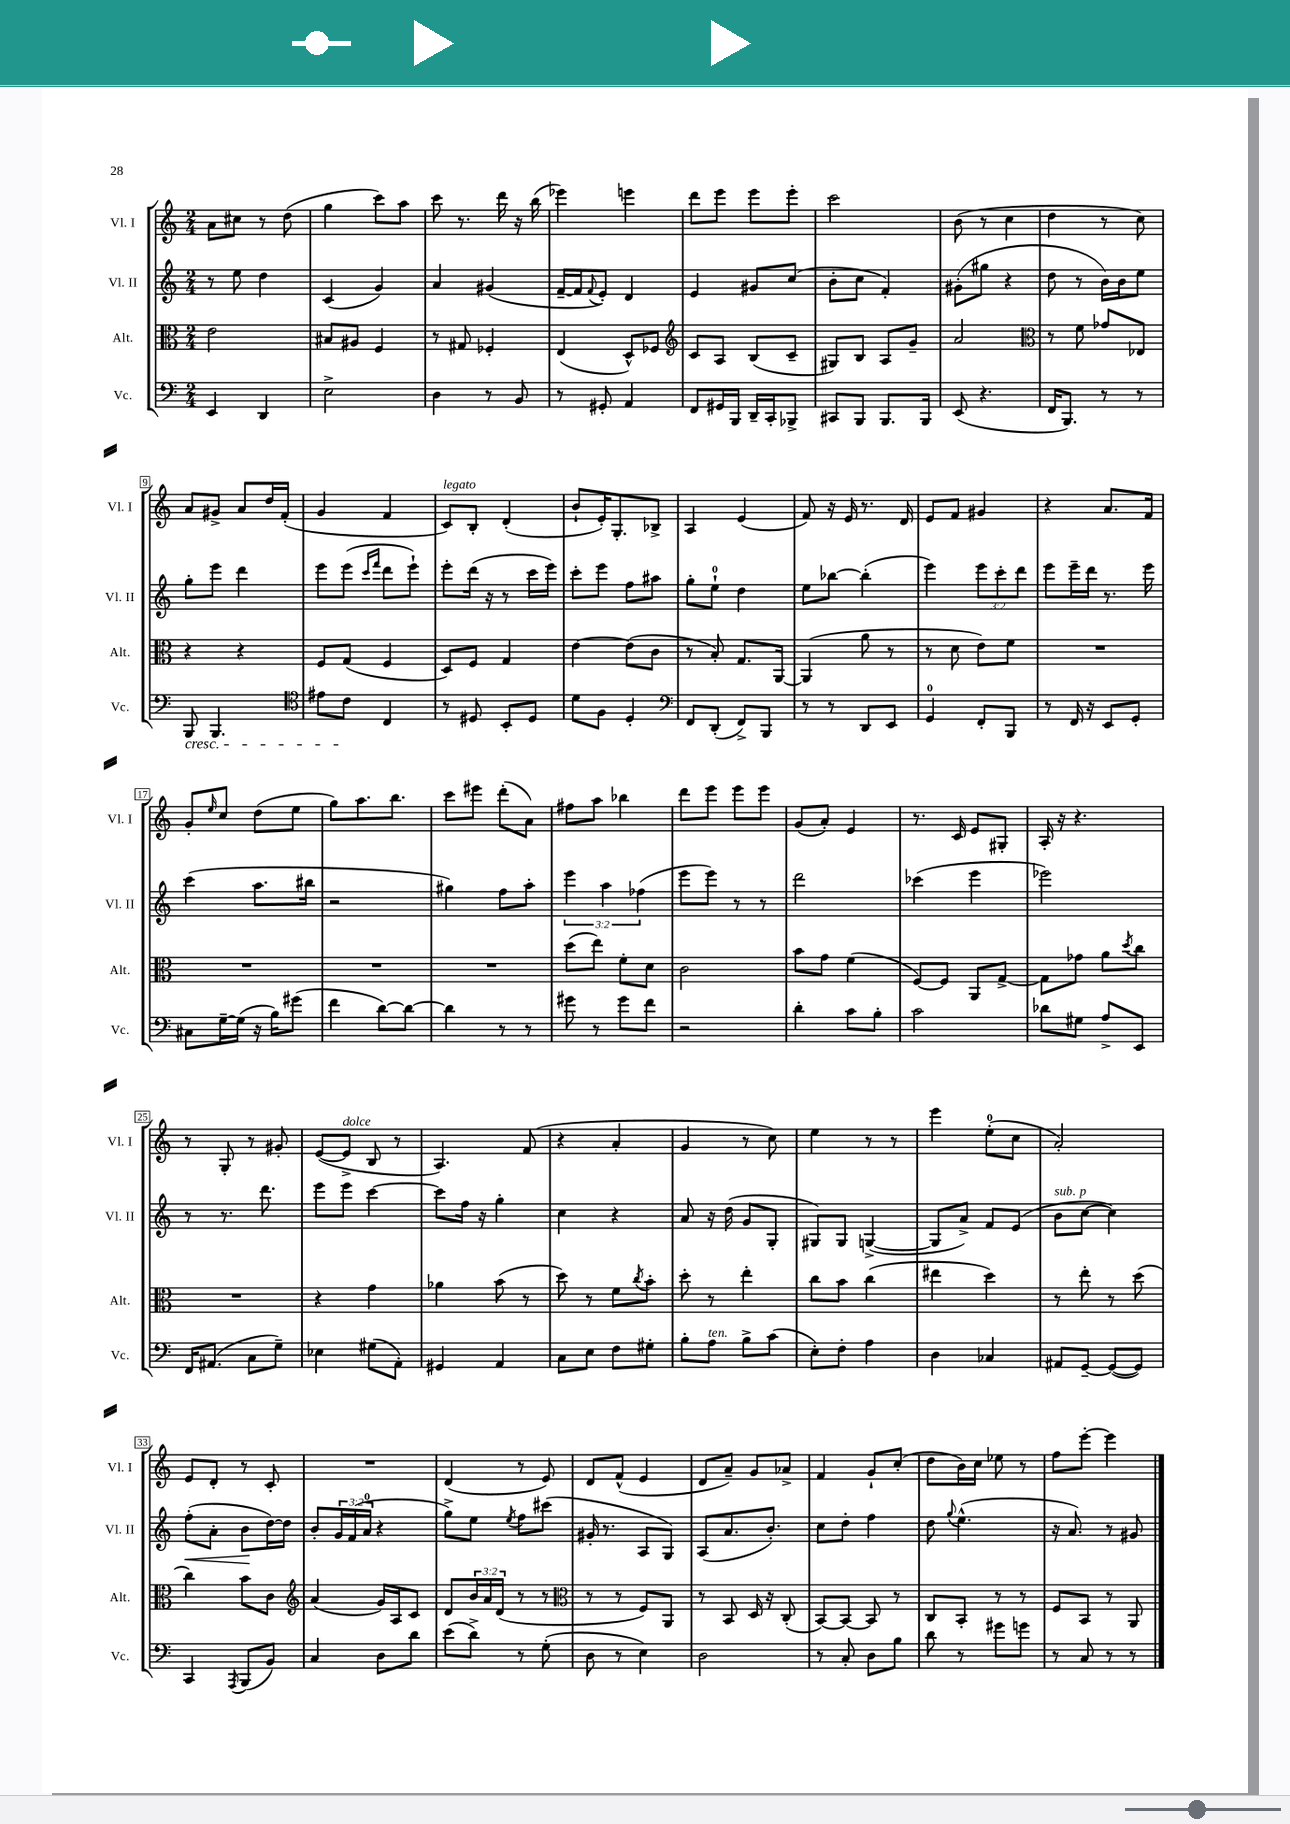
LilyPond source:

<<
\new StaffGroup <<
\new Staff = "s0" \with { instrumentName = "Vl. I" shortInstrumentName = "Vl. I" } {
    \clef treble \key c \major \numericTimeSignature \time 2/4
    a'8 cis''8 r8 d''8( |
    g''4 c'''8) a''8 |
    c'''8 r8. d'''16 r16 b''16( |
    ees'''4) e'''4 |
    d'''8 e'''8 e'''8 e'''8-. |
    c'''2 |
    b'8( r8 c''4 |
    d''4 r8 c''8) |
    a'8 gis'8-> a'8 d''16 f'16-.( |
    g'4 f'4 |
    c'8^\markup { \italic "legato" }) b8-. d'4-.( |
    b'8-! e'16-.) g8.-. bes8-> |
    a4 e'4( |
    f'8) r16 e'16 r8. d'16 |
    e'8 f'8 gis'4 |
    r4 a'8. f'16 |
    g'8-. \grace { e''16 } c''8 d''8( e''8 |
    g''8) a''8. b''8. |
    c'''8 eis'''8 d'''8-.( a'8) |
    fis''8 a''8 bes''4 |
    d'''8 e'''8 e'''8 e'''8 |
    g'8( a'8-.) e'4 |
    r8. c'16 e'8 gis8-. |
    a16-. r16 r4. |
    r8 g8-. r8 gis'8-. |
    e'8~( e'8->^\markup { \italic "dolce" } b8 r8 |
    a4.) f'8( |
    r4 a'4-. |
    g'4 r8 c''8) |
    e''4 r8 r8 |
    e'''4 e''8-0-.( c''8 |
    a'2-.) |
    e'8 d'8-. r8 c'8-. |
    R2 |
    d'4( r8 e'8) |
    d'8 f'8-^( e'4 |
    d'8 a'8--) g'8 aes'8-> |
    f'4 g'8-! c''8-.( |
    d''8 b'16) c''16 ees''8 r8 |
    f''8 e'''8~-. e'''4 \bar "|." |
}
\new Staff = "s1" \with { instrumentName = "Vl. II" shortInstrumentName = "Vl. II" } {
    \clef treble \key c \major \numericTimeSignature \time 2/4 \override Staff.TupletNumber.text = #tuplet-number::calc-fraction-text
    r8 e''8 d''4 |
    c'4( g'4) |
    a'4 gis'4( |
    f'16~-- f'16 \appoggiatura { f'8 } e'8-.) d'4 |
    e'4 gis'8 c''8( |
    b'8-. c''8 f'4-.) |
    gis'8-.( gis''8 r4 |
    d''8 r8 b'16) b'16 e''8 |
    g''8-. e'''8 d'''4 |
    e'''8 e'''8( \grace { c'''16 f'''16 } d'''8 e'''8-!) |
    e'''8-. d'''16( r16 r8 c'''16 e'''16) |
    c'''8-. e'''8 f''8 ais''8 |
    g''8-. e''8-0-! d''4 |
    e''8 bes''8~ bes''4-.( |
    e'''4) \tuplet 3/2 { e'''8 c'''8-. d'''8 } |
    e'''8 e'''16-- d'''16 r8. e'''16 |
    c'''4( a''8. bis''16 |
    r2 |
    gis''4) f''8 a''8-. |
    \tuplet 3/2 { e'''4 a''4 fes''4( } |
    e'''8 e'''8) r8 r8 |
    d'''2 |
    ces'''4( e'''4 |
    ees'''2) |
    r8 r8. d'''8. |
    e'''8 e'''8 c'''4~ |
    c'''8 f''16 r16 g''4-. |
    c''4 r4 |
    a'8 r16 d''16( g'8 g8-. |
    gis8) gis8 g4~->( |
    g8 a'8->) f'8 e'8( |
    b'8^\markup { \italic "sub. p" } c''8~ c''4) |
    f''8-.\<( a'8-. b'8\! d''16~) d''16 |
    b'8-. \tuplet 3/2 { g'16 f'16( a'16-0 } r4 |
    g''8->) e''8 \acciaccatura { e''8 } f''8 cis'''8( |
    gis'16-. r8. a8 g8) |
    a8( a'8. b'8.-.) |
    c''8 d''8-. f''4 |
    d''8 \appoggiatura { g''8 } e''4.-^( |
    r16 a'8.) r8 gis'8 \bar "|." |
}
\new Staff = "s2" \with { instrumentName = "Alt." shortInstrumentName = "Alt." } {
    \clef alto \key c \major \numericTimeSignature \time 2/4 \override Staff.TupletNumber.text = #tuplet-number::calc-fraction-text
    e'2 |
    bis8 ais8 f4 |
    r8 gis8 fes4-. |
    e4( d8-^) fes8 |
    \clef treble c'8 a8 b8( c'8-- |
    gis8) b8 a8 g'8-- |
    a'2 |
    \clef alto r8 f'8 ges'8 ees8 |
    r4 r4 |
    f8 g8( f4 |
    d8) f8 g4 |
    e'4~ e'8( c'8 |
    r8 b8-.) g8. a,16~ |
    a,4( a'8 r8 |
    r8 d'8 e'8) f'8 |
    R2 |
    R2 |
    R2 |
    R2 |
    d''8( e''8) f'8-. d'8 |
    c'2 |
    b'8 g'8 f'4( |
    f8~) f8 a,8 g8~-> |
    g8 ges'8 a'8 \acciaccatura { d''8 } c''8 |
    R2 |
    r4 g'4 |
    aes'4 b'8( r8 |
    d''8) r8 f'8 \acciaccatura { c''8 } b'8-. |
    d''8-. r8 e''4-. |
    c''8 b'8 c''4( |
    eis''4 d''4) |
    r8 e''8-. r8 d''8( |
    c''4) b'8 c'8 |
    \clef treble a'4( g'16) a16 c'8 |
    d'8 \tuplet 3/2 { b'16 a'16 d'16( } r8 r8 |
    \clef alto r8 r8 f8) a,8 |
    r8 b,8 d16 r16 c8-.( |
    b,8~) b,8~ b,8 r8 |
    c8 b,8-. r8 r8 |
    f8 b,8 r8 a,8 \bar "|." |
}
\new Staff = "s3" \with { instrumentName = "Vc." shortInstrumentName = "Vc." } {
    \clef bass \key c \major \numericTimeSignature \time 2/4
    e,4 d,4 |
    e2-> |
    d4 r8 b,8 |
    r8 gis,8-. a,4 |
    f,8 gis,16 b,,16 d,16-- c,16-. bes,,8-> |
    cis,8 b,,8 b,,8. b,,16 |
    e,8( r4. |
    f,16 b,,8.) r8 r8 |
    b,,8\cresc b,,4. |
    \clef tenor eis'8 c'8\! c4 |
    r8 dis8 b,8-. dis8 |
    d'8 f8 d4-. |
    \clef bass f,8 d,8-.( f,8->) b,,8 |
    r8 r8 d,8 e,8 |
    g,4-0 f,8-. b,,8 |
    r8 f,16 r16 e,8 g,8-. |
    cis8 g16~-- g16( r16 b16) gis'8( |
    f'4 d'8~) d'8~ |
    d'4 r8 r8 |
    gis'8 r8 gis'8 f'8 |
    r2 |
    d'4-. c'8 b8-. |
    c'2 |
    des'8 gis8 a8-> e,8 |
    f,16 ais,8.( c8 g8--) |
    ees4 gis8( a,8-.) |
    gis,4 a,4 |
    c8 e8 f8 gis8-. |
    b8-. a8^\markup { \italic "ten." } b8-> c'8( |
    e8-.) f8-. a4 |
    d4 ces4 |
    ais,8 g,8~-- g,8~( g,8) |
    c,4 \acciaccatura { a,,8 } b,,8( b,8) |
    c4 d8 d'8 |
    e'8( d'8->) r8 g8-.( |
    d8 r8 e4) |
    d2 |
    r8 c8-. d8 b8 |
    d'8 r8 gis'8 g'8 |
    r8 c8 r8 r8 \bar "|." |
}
>>
>>
\layout { \context { \Score \override BarNumber.stencil = #(make-stencil-boxer 0.1 0.3 ly:text-interface::print) } }
